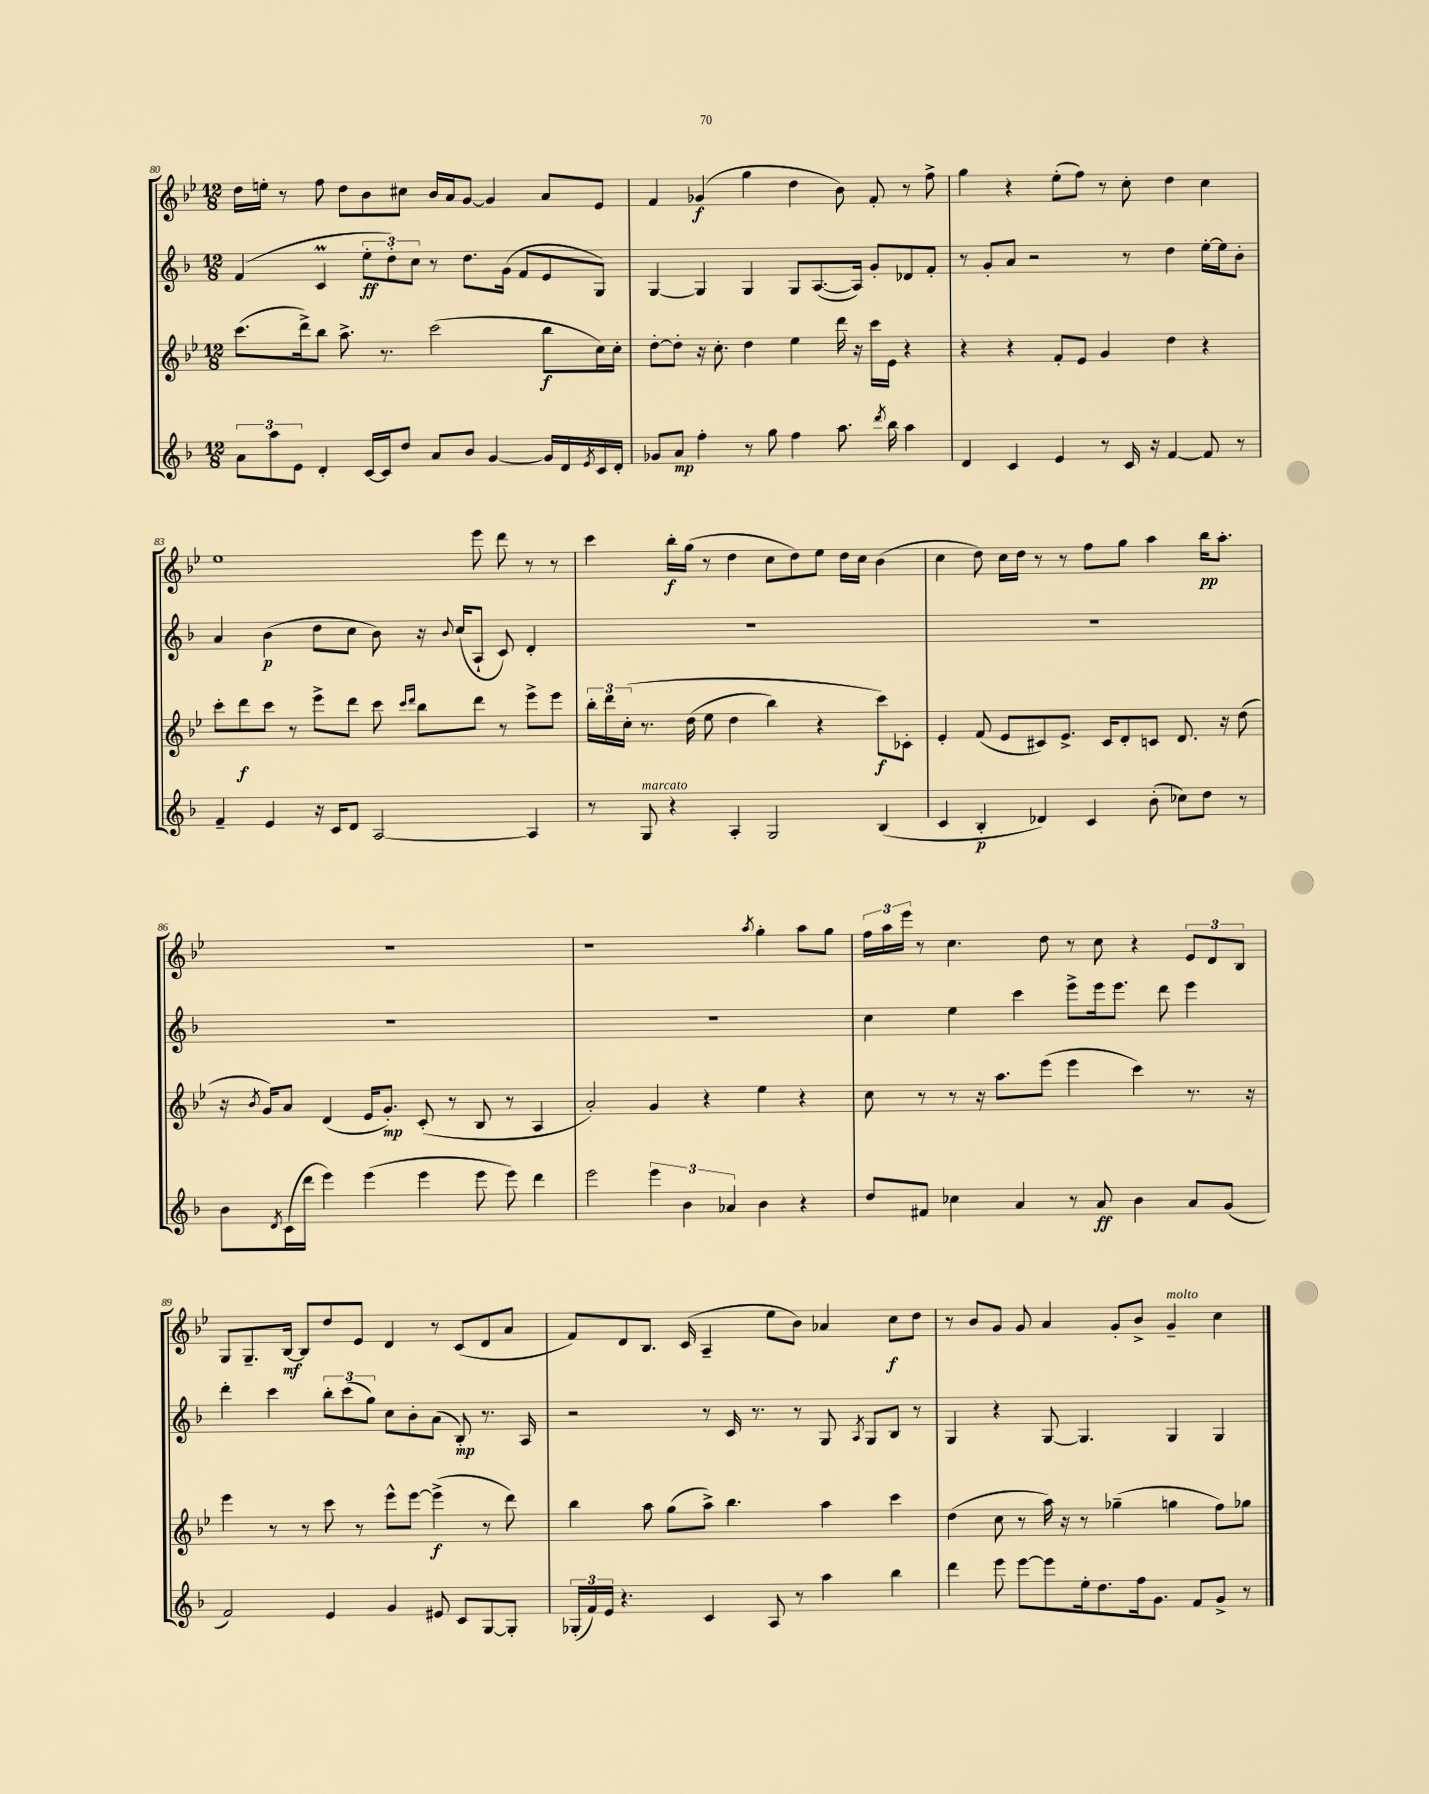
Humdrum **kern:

**kern	**kern	**kern	**kern
*staff4	*staff3	*staff2	*staff1
*clefG2	*clefG2	*clefG2	*clefG2
*k[b-]	*k[b-e-]	*k[b-]	*k[b-e-]
*M12/8	*M12/8	*M12/8	*M12/8
12a\L	(8.ccc\L	(4f/	16dd\LL
.	.	.	16ee'\JJ
12aa\	.	.	.
.	.	.	8r
12e\J	.	.	.
.	16ddd^\k)	.	.
4d'/	8bb-\J	4c/	8ff\
.	8.aa^\	.	8dd\L
[16c/LL	.	12ee'\L	8b-\
16c/]J	8.r	.	.
.	.	12dd'\)	.
8dd/J	.	.	8cc#\J
.	.	12cc\J	.
8a/L	(2ccc\	8r	16b-/LL
.	.	.	16a/J
8b-/J	.	8.dd\L	[8g/J
[4g/	.	.	4g/]
.	.	(16g\Jk	.
.	.	8f/L	.
16g/]LL	8bb-\L	8e/	8a/L
16d/	.	.	.
8qe/	.	.	.
16c/	16cc\L)	8G/J)	8e-/J
16d'/JJ	16cc'\JJ	.	.
=	=	=	=
8g-/L	[8dd'\L	[4G/	4f/
8a/J	8dd'\]J	.	.
4ff'\	16r	4G/]	(4g-/
.	8.cc'\	.	.
8r	4dd\	4G/	4gg\
8gg\	.	.	.
4ff\	4ee-\	8G/L	4dd\
.	.	([8.A/	.
8.aa\	16ddd\	.	8b-\)
.	16r	16A/]Jk)	.
.	16ccc\LL	8g'/L	8f'/
8qddd/	.	.	.
16bb-\	16e-\JJ	.	.
4aa\	4r	8d-/	8r
.	.	8f'/J	8ff^\
=	=	=	=
4d/	4r	8r	4gg\
.	.	8g'/L	.
4c/	4r	8a/J	4r
.	.	2r	.
4e/	8f'/L	.	(8ee-'\L
.	8e-/J	.	8ff\J)
8r	4g/	.	8r
16c/	.	8r	8cc'\
16r	.	.	.
[4f/	4dd\	4dd\	4dd\
8f/]	4r	[16ee'\LL	4cc\
.	.	16ee\]J	.
8r	.	8b-'\J	.
=	=	=	=
4f~/	8ccc'\L	4a/	1ee-
.	8ddd\	.	.
4e/	8ccc\J	(4b-\	.
.	8r	.	.
16r	8eee-^\L	8dd\L	.
16c/LK	.	.	.
8d/J	8ddd\J	8cc\J	.
[2A/	8ccc\	8b-\)	.
.	16qqccc/LL	.	.
.	16qqddd/JJ	.	.
.	8bb-\L	16r	.
.	.	8qqb-/	.
.	.	(16cc/LK	.
.	8ddd\J	8A`/J	8eee-\
.	8r	8c/)	8ddd\
4A/]	8eee-^\L	4d'/	8r
.	8eee-\J	.	8r
=	=	=	=
8r	24bb-'\LL	1.r	4ccc\
.	24ddd\	.	.
.	&(24cc'\JJ	.	.
8G/	8.r	.	.
4r	.	.	16bb-'\LL
.	(16dd\	.	(16gg\JJ
.	8ee-\	.	8r
4A'/	4dd\	.	4dd\
2G/	4bb-\)	.	8cc\L
.	.	.	8dd\)
.	4r	.	8ee-\J
.	.	.	16dd\LL
.	.	.	16cc\JJ
(4B-/	8ccc\L&)	.	(4b-\
.	8c-'\J	.	.
=	=	=	=
4c/	4e-'/	1.r	4cc\
4B-'/	(8f/	.	8dd\)
.	8e-/L	.	16cc\LL
.	.	.	16dd\JJ
4d-/)	8c#/)	.	8r
.	8.e-^/J	.	8r
4c/	.	.	8ff\L
.	16c#/LK	.	.
.	8d'/	.	8gg\J
(8b-'\	8c/J	.	4aa\
8cc-\L)	8.d/	.	.
8dd\J	.	.	16bb-\LK
.	16r	.	8.aa'\J
8r	(8dd\	.	.
=	=	=	=
8b-\L	16r	1.r	1.r
.	8qb-/	.	.
.	16g/LK)	.	.
8qd/	.	.	.
(16c\L	8a/J	.	.
16ddd\JJ	.	.	.
4eee\)	(4d/	.	.
(4eee\	16e-/LK	.	.
.	8.g'/J)	.	.
4eee\	(8c'/	.	.
.	8r	.	.
8eee\	8B-/	.	.
8eee\)	8r	.	.
4ddd\	4A/	.	.
=	=	=	=
2eee\	2a'/)	1.r	1r
6eee\	4g/	.	.
6b-\	.	.	.
.	4r	.	.
6a-/	.	.	.
.	.	.	8qaa/
4b-\	4ee-\	.	4gg'\
4r	4r	.	8aa\L
.	.	.	8gg\J
=	=	=	=
8dd/L	8cc\	4cc\	24ff\LL
.	.	.	24aa\
.	.	.	24eee-\JJ
8f#/J	8r	.	8r
4cc-\	8r	4ee\	4.cc\
.	16r	.	.
.	8.aa\L	.	.
4a/	.	4ccc\	.
.	(8eee-\J	.	8dd\
8r	4eee-\	8eee^\L	8r
8a/	.	16eee\k	8cc\
.	.	8.eee\J	.
4b-\	4ccc\)	.	4r
.	.	8ddd\	.
8a/L	8.r	4eee\	12e-/L
.	.	.	12d/
(8g/J	.	.	.
.	.	.	12B-/J
.	16r	.	.
=	=	=	=
2f/)	4eee-\	4ddd'\	8G/L
.	.	.	8.G~/
.	8r	4ccc\	.
.	.	.	[16B-/Jk
.	8r	.	8B-/]L
4e/	8ccc\	12bb-'\L	8dd/
.	.	(12ccc\	.
.	8r	.	8e-/J
.	.	12gg\J)	.
4g/	8eee-^^\L	8cc\L	4d/
.	[8eee-\J	8b-'\	.
8e#/	(4eee-^\]	(8a\J	8r
8c/L	.	8B-'/)	(8c/L
[8G/	8r	8.r	8d/
8G'/]J	8ddd\)	.	8a/J
.	.	16A/	.
=	=	=	=
(24G-'/LL	4bb-\	2r	8f/L)
24f/)	.	.	.
24e/JJ	.	.	.
4.r	.	.	8d/
.	8aa\	.	8.B-/J
.	(8gg\L	.	.
.	.	.	(16c/
4c/	8aa^\J)	8r	4A~/
.	4.bb-\	16c/	.
.	.	8.r	.
8A/	.	.	8ee-\L
8r	.	8r	8b-\J)
4aa\	4aa\	8G/	4a-/
.	.	8qA/	.
.	.	8G/L	.
4bb-\	4ccc\	8B-/J	8cc\L
.	.	8r	8dd\J
=	=	=	=
4ddd\	(4dd\	4G/	8r
.	.	.	8b-/L
8eee\	8cc\	4r	8g/J
[8eee\L	8r	.	8g/
8eee\]	16aa\)	[8G/	4a/
.	16r	.	.
16ee'\k	8r	4.G/]	.
8.dd\	.	.	.
.	(4gg-~\	.	8g'/L
16ff\k	.	.	8b-^/J
8.g\J	.	.	.
.	4gg\	4G/	4g~/
8f/L	.	.	.
8g^/J	8ff\L)	4G/	4cc\
8r	8gg-\J	.	.
==	==	==	==
*-	*-	*-	*-
